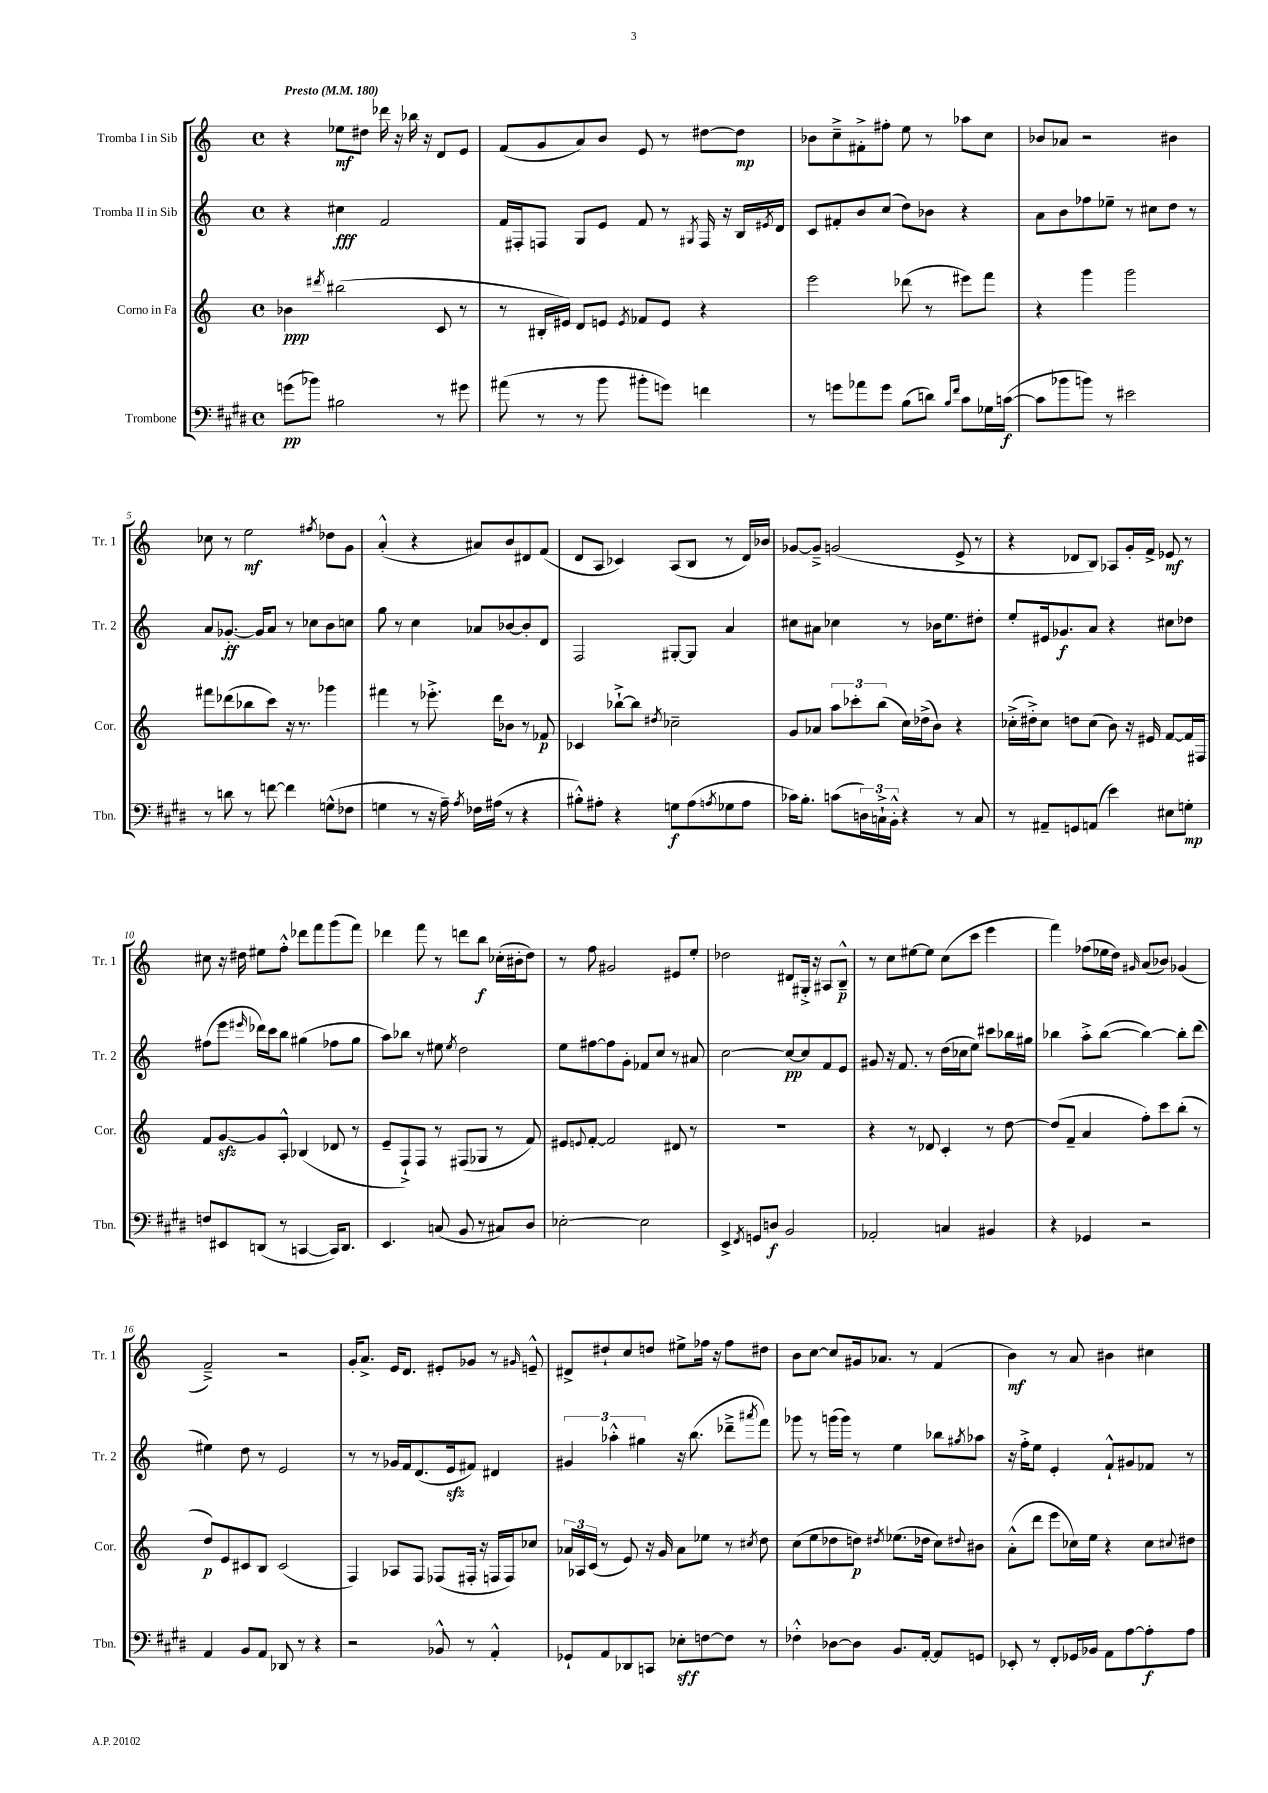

**kern	**dynam	**kern	**dynam	**kern	**dynam	**kern	**dynam
*part4	*part4	*part3	*part3	*part2	*part2	*part1	*part1
*staff4	*staff4	*staff3	*staff3	*staff2	*staff2	*staff1	*staff1
*I"Trombone	*	*I"Corno in Fa	*	*I"Tromba II in Sib	*	*I"Tromba I in Sib	*
*I'Tbn.	*	*I'Cor.	*	*I'Tr. 2	*	*I'Tr. 1	*
*clefF4	*	*clefG2	*	*clefG2	*	*clefG2	*
*k[f#c#g#d#]	*	*k[]	*	*k[]	*	*k[]	*
*M4/4	*	*M4/4	*	*M4/4	*	*M4/4	*
*met(c)	*	*met(c)	*	*met(c)	*	*met(c)	*
*MM180	*	*MM180	*	*MM180	*	*MM180	*
=1	=1	=1	=1	=1	=1	=1	=1
!	!	!	!	!	!	!LO:TX:a:B:t=Presto	!
(8gn\L	pp	4b-X\	ppp	4r	.	4r	.
8b-X\J)	.	.	.	.	.	.	.
.	.	8qddd#X/	.	.	.	.	.
2B#X\	.	(2bb#X\	.	4cc#X\	fff	8ee-X\L	mf
.	.	.	.	.	.	8dd#X\J	.
.	.	.	.	2f/	.	16ddd-X\	.
.	.	.	.	.	.	16r	.
.	.	.	.	.	.	16bb-X\	.
.	.	.	.	.	.	16r	.
8r	.	8c/	.	.	.	8d/L	.
8g#X\	.	8r	.	.	.	8e/J	.
=2	=2	=2	=2	=2	=2	=2	=2
(8a#X\	.	8r	.	16f/LL	.	(8f/L	.
.	.	.	.	16F#X'/J	.	.	.
8r	.	16B#X'/LL	.	8Fn/J	.	8g/	.
.	.	16e#X/JJ)	.	.	.	.	.
8r	.	8d/L	.	8G/L	.	8a/)	.
8b\	.	8en/J	.	8e/J	.	8b/J	.
.	.	8qe/	.	.	.	.	.
8b#X'\L	.	8f-X/L	.	8f/	.	8e/	.
8gn\J)	.	8e/J	.	8r	.	8r	.
.	.	.	.	8qG#X/	.	.	.
4fn\	.	4r	.	16F/	.	[8dd#X\L	.
.	.	.	.	16r	.	.	.
.	.	.	.	16B/LL	.	8dd#\J]	mp
.	.	.	.	8qe#X/	.	.	.
.	.	.	.	16d/JJ	.	.	.
=3	=3	=3	=3	=3	=3	=3	=3
8r	.	2eee\	.	8c/L	.	8b-X\L	.
8gn\L	.	.	.	8f#X'/	.	8cc~^\	.
8a-X\	.	.	.	8b/	.	8f#X'^\	.
8g\J	.	.	.	(8cc/J	.	8ff#X'\J	.
(8B\L	.	(8ddd-X\	.	8dd\L)	.	8ee\	.
8dn\J)	.	8r	.	8b-X\J	.	8r	.
16qqB/LL	.	.	.	.	.	.	.
16qqf#/JJ	.	.	.	.	.	.	.
8c#\L	.	8eee#X\L)	.	4r	.	8aa-X\L	.
16G-X\L	.	8fff\J	.	.	.	8cc\J	.
([16cn\JJ	f	.	.	.	.	.	.
=4	=4	=4	=4	=4	=4	=4	=4
8c\L]	.	4r	.	8a\L	.	8b-X/L	.
8b-X\	.	.	.	8b\	.	8a-X/J	.
8bn\J)	.	4ggg\	.	8ff-X\	.	2r	.
8r	.	.	.	8ee-X~\J	.	.	.
2e#X\	.	2ggg\	.	8r	.	.	.
.	.	.	.	8cc#X\L	.	.	.
.	.	.	.	8dd\J	.	4b#X\	.
.	.	.	.	8r	.	.	.
!!LO:LB:g=z
=5	=5	=5	=5	=5	=5	=5	=5
8r	.	8fff#X\L	.	8a/L	.	8cc-X\	.
8dn\	.	(8ddd-X\	.	[8.g-X'/J	ff	8r	.
8r	.	8bb-X\	.	.	.	2ee\	mf
.	.	.	.	16g-/KL]	.	.	.
[8fn\	.	8ccc\J)	.	8a/J	.	.	.
4f\]	.	16r	.	8r	.	.	.
.	.	8.r	.	.	.	.	.
.	.	.	.	8cc-X\L	.	.	.
.	.	.	.	.	.	8qff#X/	.
(8Gn^^\L	.	4ggg-X\	.	8b\	.	8dd-X\L	.
8F-X\J	.	.	.	8ccn\J	.	8g\J	.
=6	=6	=6	=6	=6	=6	=6	=6
4Gn\	.	4fff#X\	.	8gg\	.	(4a'^^/	.
.	.	.	.	8r	.	.	.
8r	.	8r	.	4cc\	.	4r	.
16r	.	8.eee-X'^\	.	.	.	.	.
16A~\)	.	.	.	.	.	.	.
8qA/	.	.	.	.	.	.	.
16F-X\LL	.	.	.	8a-X/L	.	8a#X/L)	.
(16A#X\JJ	.	16ddd\KL	.	.	.	.	.
8r	.	8b-X\J	.	[8b-X/	.	8b/	.
4r	.	8r	.	8b-'/]	.	8d#X/	.
.	.	8f-X/	p	8d/J	.	(8f/J	.
=7	=7	=7	=7	=7	=7	=7	=7
8B#X'^^\L)	.	4c-X/	.	2F/	.	8d/L	.
8A#X'\J	.	.	.	.	.	8A/J	.
4r	.	[8bb-X`^\L	.	.	.	4c-X/)	.
.	.	8bb-\J]	.	.	.	.	.
.	.	8qdd#X/	.	.	.	.	.
8Gn\L	f	2cc-X~\	.	[8G#X'/L	.	(8A/L	.
(8A#\	.	.	.	8G#/J]	.	8B/J	.
8qAn/	.	.	.	.	.	.	.
8G-X\	.	.	.	4a/	.	8r	.
8A\J	.	.	.	.	.	16d/LL)	.
.	.	.	.	.	.	16b-X/JJ	.
=8	=8	=8	=8	=8	=8	=8	=8
16c-X\KL)	.	8g/L	.	8cc#X\L	.	[8g-X/L	.
8.B'\J	.	.	.	.	.	.	.
.	.	8a-X/J	.	8a#X\J	.	8g-~^/J]	.
(8cn\L	.	12aa\L	.	4cc-X\	.	(2gn/	.
.	.	12ccc-X'\	.	.	.	.	.
24Dn\L)	.	.	.	.	.	.	.
24Cn`^\	.	(12bb\J	.	.	.	.	.
24BB'^^\JJ	.	.	.	.	.	.	.
4r	.	16cc\LL)	.	8r	.	.	.
.	.	(16dd-X^\J	.	.	.	.	.
.	.	8b\J)	.	16b-X\KL	.	.	.
.	.	.	.	8.ee\	.	.	.
8r	.	4r	.	.	.	8e^/	.
8C/	.	.	.	8dd#X'\J	.	8r	.
=9	=9	=9	=9	=9	=9	=9	=9
8r	.	(16cc-X'^\LL	.	8ee'/L	.	4r	.
.	.	16dd#X'^\J)	.	.	.	.	.
8AA#X~/L	.	8cc-\J	.	16e#X/k	.	.	.
.	.	.	.	8.g-X/	f	.	.
8GGn/	.	8ddn\L	.	.	.	8d-X/L	.
(8AAn/J	.	(8cc-\J	.	8a/J	.	8B/J)	.
4e\)	.	8b\)	.	4r	.	8A-X/L	.
.	.	16r	.	.	.	16g'/L	.
.	.	16e#X/	.	.	.	16f^/JJ	.
8E#X\L	.	[8f/L	.	8cc#X\L	.	8e-X/	mf
8Gn'\J	mp	16f/L]	.	8dd-X\J	.	8r	.
.	.	16F#X/JJ	.	.	.	.	.
!!LO:LB:g=z
=10	=10	=10	=10	=10	=10	=10	=10
8Fn/L	.	8f/L	.	(8ff#X\L	.	8cc#X\	.
8EE#X/	.	[8gzz/	.	8eee\J	.	16r	.
.	.	.	.	.	.	16dd#X\	.
.	.	.	.	16qqeee#X/	.	.	.
(8DDn/J	.	8g/]	.	16ddd-X\LL)	.	8ee#X\L	.
.	.	.	.	16ccc\J	.	.	.
8r	.	8A'^^/J	.	8bb\J	.	8ff'^^\J	.
[4CCn/	.	(4B-X/	.	(4gg#X\	.	8ddd-X\L	.
.	.	.	.	.	.	8fff\	.
16CC/KL])	.	8d-X/	.	8ff-X\L	.	(8ggg\	.
8.DD/J	.	.	.	.	.	.	.
.	.	8r	.	8gg#\J	.	8fff\J)	.
=11	=11	=11	=11	=11	=11	=11	=11
4.EE/	.	8e~/L	.	8aa\L)	.	4ddd-X\	.
.	.	8F`^/)	.	8bb-X\J	.	.	.
.	.	8F/J	.	8r	.	8fff\	.
(8Cn/	.	8r	.	8ee#X\	.	8r	.
.	.	.	.	8qee#/	.	.	.
8BB/	.	(8F#X/L	.	2dd\	.	8dddn\L	.
8r	.	8G-X/J	.	.	.	8bb\J	f
8C#X/L)	.	8r	.	.	.	(16cc-X'\LL	.
.	.	.	.	.	.	16b#X'\J	.
8D#/J	.	8f/)	.	.	.	8dd\J)	.
=12	=12	=12	=12	=12	=12	=12	=12
[2E-X'\	.	8e#X/L	.	8ee\L	.	8r	.
.	.	8qqen/	.	.	.	.	.
.	.	[8f'/J	.	[8ff#X\	.	8ff\	.
.	.	2f/]	.	8ff#\]	.	2g#X/	.
.	.	.	.	8g'\J	.	.	.
2E-\]	.	.	.	8f-X/L	.	.	.
.	.	.	.	8cc/J	.	.	.
.	.	8d#X/	.	8r	.	8e#X/L	.
.	.	8r	.	8a#X/	.	8ee'/J	.
=13	=13	=13	=13	=13	=13	=13	=13
4EE^/	.	1r	.	[2cc\	.	2dd-X\	.
8qFF#/	.	.	.	.	.	.	.
8GGn/L	.	.	.	.	.	.	.
8Dn/J	f	.	.	.	.	.	.
2BB/	.	.	.	8cc/L_	pp	8d#X/L	.
.	.	.	.	8cc/]	.	16G#X'^/Jk	.
.	.	.	.	.	.	16r	.
.	.	.	.	8f/	.	8A#X/L	.
.	.	.	.	8e/J	.	8B~^^/J	p
=14	=14	=14	=14	=14	=14	=14	=14
2AA-X'/	.	4r	.	8g#X/	.	8r	.
.	.	.	.	16r	.	8cc\L	.
.	.	.	.	8.f/	.	.	.
.	.	8r	.	.	.	[8ee#X\	.
.	.	8d-X/	.	8r	.	8ee#\J]	.
4Cn/	.	4c'/	.	(16dd\LL	.	(8cc\L	.
.	.	.	.	16cc-X\J	.	.	.
.	.	.	.	8ee\J)	.	8ccc\J	.
4BB#X/	.	8r	.	8ccc#X\L	.	4eee\	.
.	.	[8dd\	.	16bb-X\L	.	.	.
.	.	.	.	16gg#X\JJ	.	.	.
=15	=15	=15	=15	=15	=15	=15	=15
4r	.	(8dd/L]	.	4bb-X\	.	4fff\)	.
.	.	8f~/J	.	.	.	.	.
4GG-X/	.	4a/	.	8aa'^\L	.	(8ff-X\L	.
.	.	.	.	([8bb-\J	.	16ee-X\L	.
.	.	.	.	.	.	16dd\JJ)	.
.	.	.	.	.	.	16qqg#X/	.
2r	.	8ff'\L)	.	4bb-\_)	.	(8a/L	.
.	.	8ccc\	.	.	.	8b-X/J)	.
.	.	(8bb'\J	.	8bb-'\L]	.	(4g-X/	.
.	.	8r	.	(8ddd\J	.	.	.
!!LO:LB:g=z
=16	=16	=16	=16	=16	=16	=16	=16
4AA/	.	8dd/L)	p	4ee#X\)	.	2f~^/)	.
.	.	8e/	.	.	.	.	.
8BB/L	.	8c#X/	.	8dd\	.	.	.
8AA/J	.	8B/J	.	8r	.	.	.
8DD-X/	.	(2c#/	.	2e/	.	2r	.
8r	.	.	.	.	.	.	.
4r	.	.	.	.	.	.	.
=17	=17	=17	=17	=17	=17	=17	=17
2r	.	4F/)	.	8r	.	16g'/KL	.
.	.	.	.	.	.	8.a^/J	.
.	.	.	.	8r	.	.	.
.	.	8A-X/L	.	16g-X/LL	.	16e/KL	.
.	.	.	.	16f/J	.	8.d/J	.
.	.	8F/J	.	(8.d/	.	.	.
8BB-X^^/	.	(8F-X/L	.	.	.	8e#X'/L	.
.	.	.	.	16ezz/k	.	.	.
8r	.	16F#X'/Jk	.	8f#X/J)	.	8g-X/J	.
.	.	16r	.	.	.	.	.
4AA'^^/	.	16Fn/LL	.	4d#X/	.	8r	.
.	.	16F/J)	.	.	.	.	.
.	.	.	.	.	.	16qqg#X/	.
.	.	8cc-X/J	.	.	.	8en~^^/	.
=18	=18	=18	=18	=18	=18	=18	=18
8GG-X`/L	.	24a-X/LL	.	6g#X/	.	8d#X^/L	.
.	.	24A-X/	.	.	.	.	.
.	.	(24c/JJ	.	.	.	.	.
8AA/	.	8r	.	.	.	8dd#X`/	.
.	.	.	.	6aa-X'^^\	.	.	.
8DD-X/	.	8e/)	.	.	.	8cc/	.
.	.	.	.	6gg#X\	.	.	.
8CCn/J	.	16r	.	.	.	8ddn/J	.
.	.	16g/	.	.	.	.	.
8E-X'\L	sff	8a-\L	.	16r	.	8ee#X^\L	.
.	.	.	.	(8.bb\	.	.	.
[8Fn\	.	8ee-X\J	.	.	.	16ff-X\Jk	.
.	.	.	.	.	.	16r	.
8F\J]	.	8r	.	8ddd-X~^\L	.	8ff-\L	.
.	.	8qcc#X/	.	8qaaa#X/	.	.	.
8r	.	8dd\	.	8fff\J)	.	8dd#X\J	.
=19	=19	=19	=19	=19	=19	=19	=19
4F-X'^^\	.	(8cc\L	.	8ggg-X\	.	8b\L	.
.	.	8ee\	.	8r	.	[8cc\J	.
[8D-X\L	.	8dd-X\	.	(16gggn\LL	.	8cc/L]	.
.	.	.	.	16ggg\JJ)	.	.	.
8D-\J]	.	8ddn\J)	p	8r	.	16g#X/k	.
.	.	.	.	.	.	8.a-X/J	.
.	.	8qdd#X/	.	.	.	.	.
8.BB/L	.	(8.ee-X\L	.	4ee\	.	.	.
.	.	.	.	.	.	8r	.
[16AA'/Jk	.	16dd-X\Jk	.	.	.	.	.
8AA/L]	.	8cc\L)	.	8bb-X\L	.	(4f/	.
.	.	8qqdd#X/	.	8qgg#X/	.	.	.
8GGn/J	.	8b#X\J	.	8aa-X\J	.	.	.
=20	=20	=20	=20	=20	=20	=20	=20
8EE-X'/	.	(8a'^^\L	.	16r	.	4b\)	mf
.	.	.	.	16ff'^\KL	.	.	.
8r	.	8ddd\J	.	8ee\J	.	.	.
8FF#'/L	.	8eee\L	.	4e'/	.	8r	.
16GG-X/L	.	16cc-X\L)	.	.	.	8a/	.
16BB-X/JJ	.	16ee\JJ	.	.	.	.	.
8AA\L	.	4r	.	8f`^^/L	.	4b#X\	.
[8A\	.	.	.	8g#X/	.	.	.
8A'\]	f	8cc-\L	.	8f-X/J	.	4cc#X\	.
.	.	8qqcc#X/	.	.	.	.	.
8A\J	.	8dd#X\J	.	8r	.	.	.
==	==	==	==	==	==	==	==
*-	*-	*-	*-	*-	*-	*-	*-
